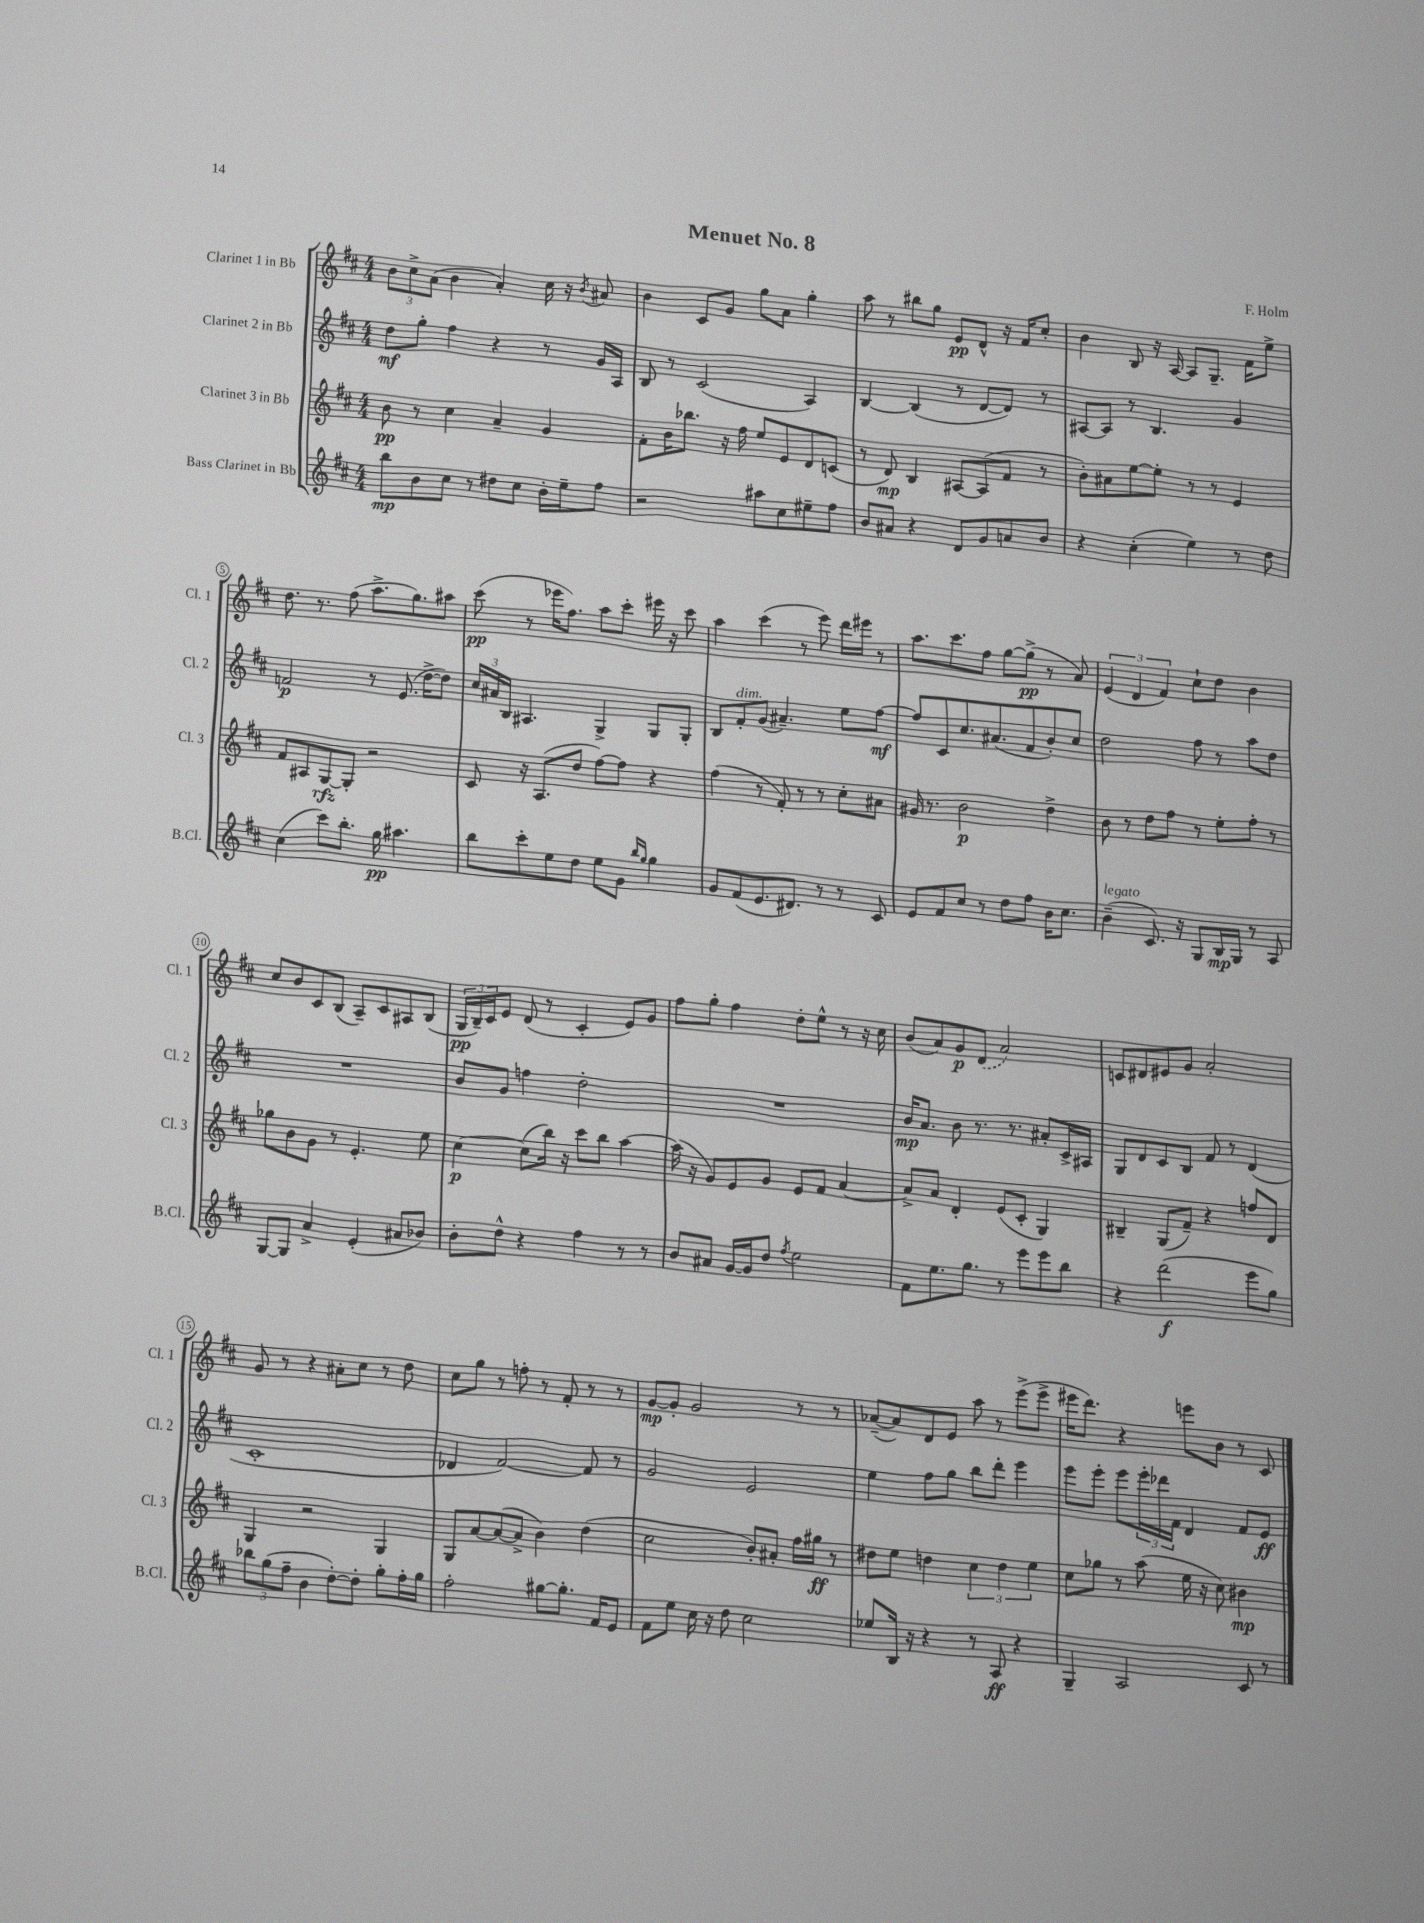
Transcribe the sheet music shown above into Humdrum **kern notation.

**kern	**kern	**kern	**kern
*staff4	*staff3	*staff2	*staff1
*clefG2	*clefG2	*clefG2	*clefG2
*k[f#c#]	*k[f#c#]	*k[f#c#]	*k[f#c#]
*M4/4	*M4/4	*M4/4	*M4/4
8bb\L	8b\	8dd\L	12b\L
.	.	.	12cc#^\
8b\	8r	8gg'\J	.
.	.	.	(12a\J
8cc#\J	4cc#\	4ff#\	4b\
8r	.	.	.
8dd#\L	4a~/	4r	4a'/)
8cc#\J	.	.	.
16b'\LL	4g/	8r	16cc#\
16ee~\J	.	.	16r
.	.	.	8qb/
8ff#\J	.	16g/LL	8a#/
.	.	16A/JJ	.
=	=	=	=
2r	8f#'\L	8B/	4b\
.	16b\K	8r	.
.	8.bb-\J	.	.
.	.	(2c#/	8c#/L
.	16r	.	8g/J
.	16ff#\	.	.
8aa#\L	8ee/L	.	8gg\L
8cc#\	8e/	.	8a\J
8ee#~\	8d/	4A/)	4gg'\
8ff#\J	(8c/J	.	.
=	=	=	=
8b/L	8r	[4B/	8aa\
8a#/J	8d/)	.	8r
4r	4B/	(4B/]	8bb#\L
.	.	.	8gg\J
8d/L	[8A#/L	8r	8e/L
8g/	(8A#/]	[8d/L	8d^^/J
8a/	8f#/J	8d/]J)	16r
.	.	.	16f#/LK
8b/J	8r	8r	8cc#'/J
=	=	=	=
4r	8b'\L)	[8A#/L	4b\
.	8a#\	8A#/]J	.
(4cc#'\	[8ee\	8r	8B/
.	8ee'\]J	4.B/	16r
.	.	.	[16A/
4ee\)	8r	.	8A/]L
.	8r	.	8.G~/J
8r	4e/	4g/	.
.	.	.	16f#\LK
8dd\	.	.	8ee^\J
=	=	=	=
(4cc#\	8f#/L	2f/	8.dd\
.	8A#/	.	.
.	.	.	8.r
8ccc#\L)	[8G/	.	.
8.bb'\J	8G'/]J	.	(8ff#\
.	2r	8r	8.aa^\L
16gg\	.	.	.
4.aa#\	.	(8.e/	.
.	.	.	8.gg\)
.	.	[16dd^\LK	.
.	.	8dd\]J)	8aa#\J
=	=	=	=
8bb\L	8c#/	24cc#/LL	(8ccc#\
.	.	24a#/	.
.	.	24B/JJ	.
8ccc#'\	16r	4.A#/	8r
.	(8.A/L	.	.
8ee\	.	.	16eee-\LK
.	.	.	8.ff#\J)
8dd\J	8dd/J	.	.
8ee\L	[8ff#\L)	4G^/	8aa\L
8g\J	8ff#\]J	.	8ccc#'\J
16qqbb/LL	.	.	.
16qqgg/JJ	.	.	.
4gg\	4r	8G/L	16eee#\
.	.	.	16r
.	.	8G'/J	8ccc#\
=	=	=	=
8g/L	(4ff#\	8B/L	4aa\
(8f#/	.	8f#'/	.
8.e/	8r	(8g/J	(4ccc#\
.	8f#'/)	4.a#~/)	.
8.d#/J)	.	.	.
.	8r	.	8r
8r	8r	.	8eee\)
8r	8cc#'\L	8ee\L	16ddd\LL
.	.	.	16eee#\JJ
8c#/	8a#\J	[8ff#\J	8r
=	=	=	=
8e/L	16g#/	8ff#/]L	8.aa\L
.	8.r	.	.
8f#/	.	8c#/	.
.	.	.	8.ccc#\
8cc#/J	2b\	8.cc#/	.
8r	.	.	8ff#\J
.	.	(8.a#/	.
8dd\L	.	.	[8gg\L
8ff#\J	.	8f#/	(8gg^\]J
16b\LK	4dd^\	8b'/)	8r
8.cc#\J	.	.	.
.	.	8cc#/J	8a/)
=	=	=	=
(4b~\	8b\	2dd\	(6e/
.	8r	.	.
.	.	.	6d/
8.c#/)	8dd\L	.	.
.	.	.	6f#/)
.	8ff#\J	.	.
16r	.	.	.
8G/L	8r	8ff#\	8cc#`\L
16B/L	8ee'\L	8r	8dd\J
16G/JJ	.	.	.
8r	8ff#'\J	8aa\L	4b\
8A/	8r	8dd\J	.
=	=	=	=
[8G/L	8gg-\L	1r	8cc#/L
8G/]J	8b\	.	8b/
4a^/	8g\J	.	8c#/
.	8r	.	(8B/J
(4e'/	4.e'/	.	8A~/L)
.	.	.	8c#/
8a#/L	.	.	8A#/
8b-/J)	8ee\	.	(8B/J
=	=	=	=
8b'\L	[4cc#\	8b/L	24G/LL
.	.	.	24B~/)
.	.	.	24c#/J
8dd^^\J	.	8g/J	8e/J
4r	(8cc#\]L	4ff\	(8d/
.	16bb\Jk)	.	8r
.	16r	.	.
4ff#\	8ccc#\L	2dd'\	4c#'/
.	8bb\J	.	.
8r	[4aa\	.	8e/L)
8r	.	.	8g/J
=	=	=	=
8b/L	(16aa\]	1r	8ff#\L
.	16r	.	.
8a#/J	8g/L)	.	8gg'\J
[16g/LL	8e/	.	4ff#\
16g/]J	.	.	.
8dd/J	8g/J	.	.
8qff#/	.	.	.
2ee\	8e/L	.	8dd'\L
.	8f#/J	.	8ee^^\J
.	[4a/	.	8r
.	.	.	16r
.	.	.	16cc#\
=	=	=	=
8f#\L	8a^/]L	16b/LK	(8b/L
.	.	8.a/J	.
8.ee\	8a/J	.	8a/)
.	4d'/	8b\	8g/
8.gg\J	.	.	.
.	.	8.r	(8d/J
8r	(8e/L	.	2a/)
.	.	8.r	.
8eee\L	8c#'/J	.	.
8eee\	4G/)	8a#'/L	.
8bb\J	.	16c#^/L	.
.	.	16A#/JJ	.
=	=	=	=
4r	4B#~/	8G/L	8c/L
.	.	8d/	8d#/
(2ddd\	(8G/L	8c#/	8e#/
.	8f#~/J)	8B/J	8g/J
.	4r	8f#/	2a'/
.	.	8r	.
8eee\L	8ff/L	(4d/	.
8gg\J)	8d/J	.	.
=	=	=	=
12bb-\L	4G/	1c#'	8g/
(12gg\	.	.	.
.	.	.	8r
12ff#~\J	.	.	.
4b\	2r	.	4r
[8dd'\L)	.	.	8a#'\L
8dd'\]J	.	.	8cc#\J
8gg'\L	4G/	.	8r
16ff#'\L	.	.	8dd\
16gg\JJ	.	.	.
=	=	=	=
2ff#'\	8G/L	4d-/	8cc#\L
.	[8a/	.	8gg\J
.	(8a/_	[2f#/)	8r
.	8a^/]J	.	8ff'\
[8gg#\L	4b\)	.	8r
8.gg#'\]J	.	.	8f#'/
.	(4dd\	8f#/]	8r
16f#/LK	.	.	.
8e/J	.	8r	8r
=	=	=	=
8f#\L	2cc#\	2g/	[8g/L
8ee\J	.	.	8g'/]J
16cc#\	.	.	2g/
16r	.	.	.
8dd\	.	.	.
2cc#\	8b'/L)	2e/	.
.	8a#'/J	.	.
.	16ff#\LL	.	8r
.	16gg#\JJ	.	.
.	8r	.	8r
=	=	=	=
8ee-/L	8dd#\L	4ee\	([8a-~/L
16B/Jk	8ee\J	.	8a-/])
16r	.	.	.
4r	4dd\	8ff#\L	8d/
.	.	8gg\J	8e/J
8r	6cc#\	8bb\L	8aa\
8A/	.	8ddd'\J	8r
.	6dd\	.	.
4r	.	4eee\	(8eee^\L
.	6ee\	.	.
.	.	.	8eee^\J
=	=	=	=
4G~/	8cc#\L	8eee\L	16eee#\LK
.	.	.	8.ddd\J)
.	8gg-\J	8eee'\J	.
2A/	8r	8eee\L	4r
.	(8aa\	24eee'\L	.
.	.	24ddd-\	.
.	.	24f#\JJ	.
.	16ee\	4d/	8eee\L
.	16r	.	.
.	8cc#\)	.	8b\J
8c#/	4b#\	8f#/L	8r
8r	.	8e/J	8c#/
==	==	==	==
*-	*-	*-	*-
